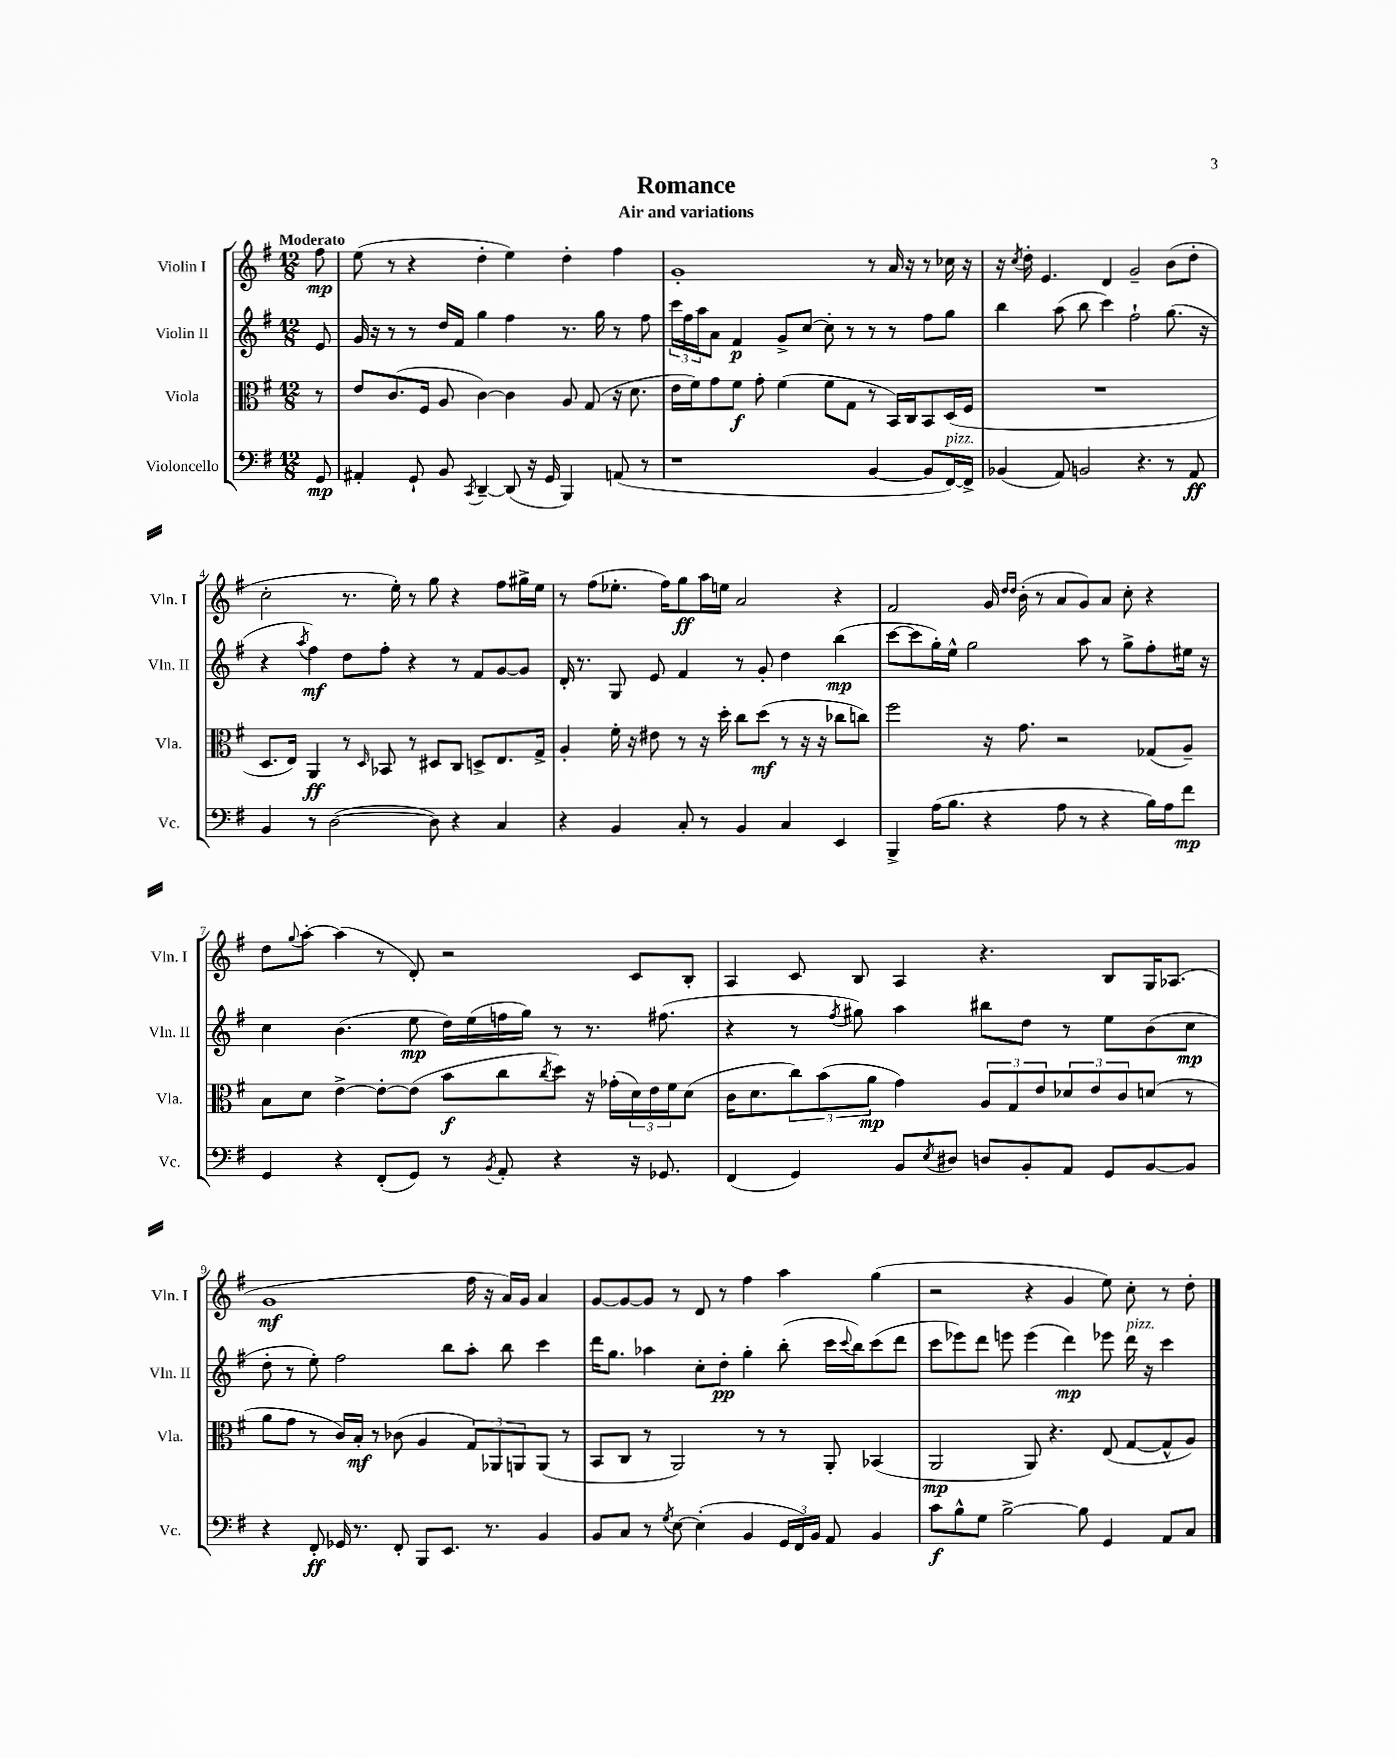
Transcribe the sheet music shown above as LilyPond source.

\header { title = "Romance" subtitle = "Air and variations" }
<<
\new StaffGroup <<
\new Staff = "s0" \with { instrumentName = "Violin I" shortInstrumentName = "Vln. I" } {
    \clef treble \key g \major \numericTimeSignature \time 12/8 \partial 8 \tempo "Moderato"
    fis''8\mp |
    e''8( r8 r4 d''4-. e''4) d''4-. fis''4 |
    g'1-. r8 a'16 r16 r8 ces''16 r16 |
    r16 \acciaccatura { c''8 } d''16-. e'4. d'4 g'2-- b'8( d''8-. |
    c''2-. r8. e''16-.) r8 g''8 r4 fis''8 gis''16-> e''16 |
    r8 fis''8( ees''8.-. fis''16) g''8\ff a''16 e''16 a'2 r4 |
    fis'2 g'16 \grace { d''16 d''16 } b'16-.( r8 a'8 g'8) a'8 c''8-. r4 |
    d''8 \appoggiatura { g''8 } a''8~-. a''4( r8 d'8-.) r2 c'8 b8-. |
    a4 c'8 b8 a4 r4. b8 g16 aes8.( |
    g'1\mf fis''16 r16 a'16) g'16 a'4 |
    g'8~ g'8~ g'8 r8 d'8 r8 fis''4 a''4 g''4( |
    r2 r4 g'4 e''8) c''8-. r8 d''8-. \bar "|." |
}
\new Staff = "s1" \with { instrumentName = "Violin II" shortInstrumentName = "Vln. II" } {
    \clef treble \key g \major \numericTimeSignature \time 12/8 \partial 8
    e'8 |
    g'16 r16 r8 r8 d''16 fis'16 g''4 fis''4 r8. g''16 r8 fis''8 |
    \tuplet 3/2 { c'''16 fis''16 a''16 } a'8 fis'4\p g'8-> c''8~ c''8-. r8 r8 r8 fis''8 g''8 |
    b''4 a''8( b''8 c'''4) fis''2-! g''8.( r16 |
    r4 \acciaccatura { a''8 } fis''4\mf) d''8 fis''8-. r4 r8 fis'8 g'8~ g'8 |
    d'16-. r8. g8 e'8 fis'4 r8 g'8-. d''4 b''4\mp( |
    c'''8~ c'''8 g''16-.) e''16-^ g''2 a''8 r8 g''8-> fis''8-. eis''16 r16 |
    c''4 b'4.( e''8\mp d''16) e''16( f''16 g''16) r8 r8. fis''8.( |
    r4 r8 \acciaccatura { fis''8 } gis''8) a''4 bis''8 d''8 r8 e''8 b'8( c''8\mp |
    d''8-. r8 e''8-.) fis''2 b''8 a''8-. b''8 c'''4 |
    d'''16 g''8. aes''4 c''8-. d''8-.\pp g''4-. b''8-.( c'''16 \appoggiatura { c'''8 } b''16) c'''8( d'''8 |
    c'''8 ees'''8) d'''8 e'''8 e'''4( d'''4\mp) ees'''8 d'''16^\markup { \italic "pizz." } r16 c'''4 \bar "|." |
}
\new Staff = "s2" \with { instrumentName = "Viola" shortInstrumentName = "Vla." } {
    \clef alto \key g \major \numericTimeSignature \time 12/8 \partial 8
    r8 |
    e'8 c'8.( fis16 a8 c'4~) c'4 a8 g8( r16 d'8. |
    e'16 fis'16) g'8 fis'8\f g'8-. fis'4( fis'8 g8 r8 b,16) c16 b,8 d16( fis16 |
    R1. |
    d8. e16) a,4\ff r8 \grace { d16 } bes,8 r8 dis8 c8 d8-> e8. g16-> |
    a4-. fis'16-. r16 eis'8 r8 r16 d''16-. c''8 d''8\mf( r8 r16 r16 ces''8 c''8) |
    fis''2 r16 g'8. r2 ges8( a8--) |
    b8 d'8 e'4~-> e'8~-. e'8( b'8\f c''8 \acciaccatura { c''8 } d''8) r16 ges'16-.( \tuplet 3/2 { d'16) e'16 fis'16 } d'8( |
    c'16 d'8. \tuplet 3/2 { c''8) b'8( a'8\mp } g'4) \tuplet 3/2 { a8 g8 e'8 } \tuplet 3/2 { des'8 e'8 c'8 } d'8( r8 |
    a'8 g'8 r8 c'16) b16-.\mf r8 ces'8( a4 \tuplet 3/2 { g8) aes,8 a,8 } a,8( r8 |
    b,8 c8 r8 a,2) r8 r8 a,8-. bes,4( |
    a,2\mp a,8) r4. e8( g8~ g8-^ a8) \bar "|." |
}
\new Staff = "s3" \with { instrumentName = "Violoncello" shortInstrumentName = "Vc." } {
    \clef bass \key g \major \numericTimeSignature \time 12/8 \partial 8
    g,8\mp |
    ais,4-. g,8-! b,8 \acciaccatura { c,8 } d,4~-- d,8( r16 g,16 b,,4) a,8( r8 |
    r1 b,4~ b,8 fis,16~^\markup { \italic "pizz." }) fis,16-> |
    bes,4( a,8) b,2 r4. r8 a,8\ff |
    b,4 r8 d2~( d8) r4 c4 |
    r4 b,4 c8-. r8 b,4 c4 e,4 |
    b,,4-> a16( b8. r4 a8 r8 r4 b16) a16 fis'8\mp |
    g,4 r4 fis,8-.( g,8) r8 \acciaccatura { b,8 } a,8-. r4 r16 ges,8. |
    fis,4( g,4) b,8 \acciaccatura { e8 } dis8 d8 b,8-. a,8 g,8 b,8~ b,8 |
    r4 fis,8-.\ff ges,16 r8. fis,8-. b,,8 e,8. r8. b,4 |
    b,8 c8 r8 \acciaccatura { g8 } e8~ e4-.( b,4 \tuplet 3/2 { g,16 fis,16) b,16 } a,8 b,4 |
    c'8\f b8-^ g8 b2~-> b8 g,4 a,8 c8 \bar "|." |
}
>>
>>
